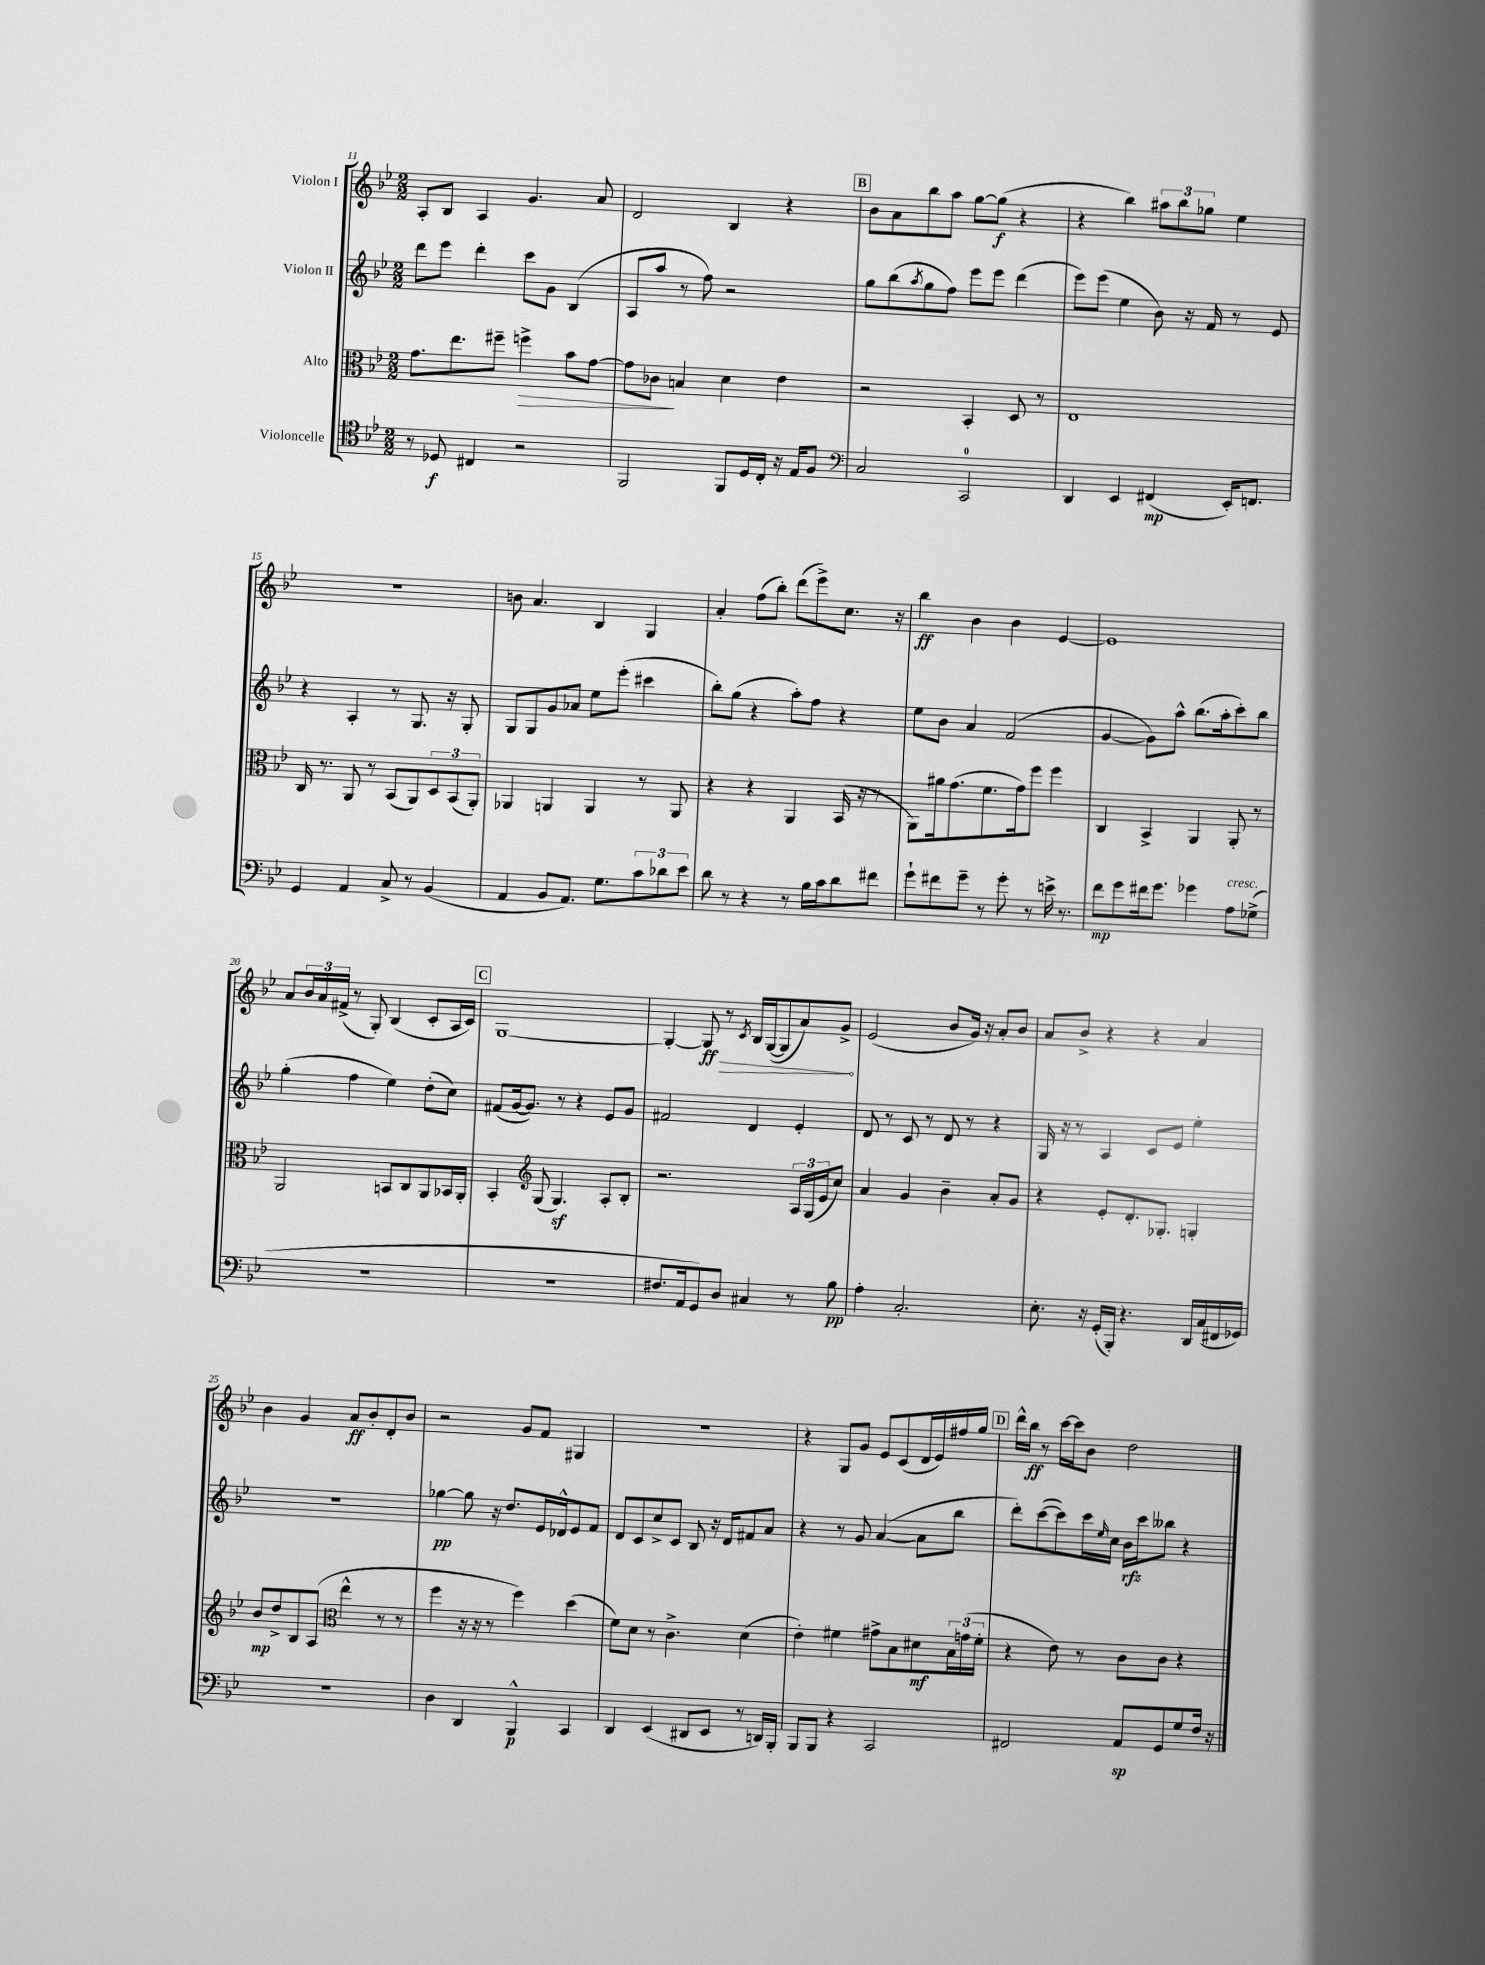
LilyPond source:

<<
\new StaffGroup <<
\new Staff = "s0" \with { instrumentName = "Violon I" } {
    \clef treble \key bes \major \numericTimeSignature \time 2/2
    a8-. bes8 a4 g'4. a'8 |
    d'2 bes4 r4 |
    \mark \markup { \box "B" } bes'8 a'8 bes''8 a''8 g''8~ g''8\f( r4 |
    r4 bes''4) \tuplet 3/2 { ais''8 bes''8 ges''8 } ees''4 |
    R1 |
    b'8 a'4. bes4 g4 |
    a'4-. f''8( bes''8-.) d'''8( ees'''8->) c''8. r16 |
    bes''4\ff bes'4 bes'4 ees'4~ |
    ees'1 |
    a'8 \tuplet 3/2 { bes'16 a'16 fis'16->( } r8 g8-.) bes4( c'8-. a16 c'16) |
    \mark \markup { \box "C" } g1~ |
    g4~-. \once \override Hairpin.circled-tip = ##t g8\ff\> r8 \acciaccatura { c'8 } bes16 g16~( g8 a'8) g'8->\! |
    ees'2( bes'8 g'16) r16 a'8-. bes'8 |
    a'8 bes'8-> r4 r4 a'4 |
    bes'4 g'4 a'8\ff bes'8-. d'8-. bes'8 |
    r2 g'8 f'8 gis4 |
    R1 |
    r4 g8 g'8 ees'8 c'8( d'16 ees'16) fis''16 g''16 |
    \mark \markup { \box "D" } d'''16-^ bes''16\ff r8 c'''16~ c'''16 bes'8 d''2 \bar "|." |
}
\new Staff = "s1" \with { instrumentName = "Violon II" } {
    \clef treble \key bes \major \numericTimeSignature \time 2/2
    d'''8 ees'''8 d'''4-. c'''8 g'8 bes4( |
    a8 a''8 r8 f''8) r2 |
    \mark \markup { \box "B" } g''8 bes''8( \acciaccatura { a''8 } g''8 f''8) ees'''8 ees'''8 d'''4( |
    ees'''8) ees'''8( ees''4 bes'8) r16 f'16 r8 ees'8 |
    r4 a4-. r8 g8. r16 g8-. |
    g8 g8 g'8 aes'8 ees''8 ees'''8-.( cis'''4 |
    bes''8-.) g''8( r4 a''8-.) f''8 r4 |
    ees''8 bes'8 a'4 f'2( |
    g'4~ g'8) a''8-^ bes''8.( a''16-. c'''8-.) bes''8 |
    g''4-.( f''4 ees''4) d''8-.( c''8) |
    \mark \markup { \box "C" } fis'8( g'16~ g'8.) r8 r4 ees'8 g'8 |
    fis'2 d'4 ees'4-. |
    d'8 r8 c'8 r8 d'8 r8 r4 |
    g16 r16 r8 a4 c'8 ees'8 ees''4-. |
    R1 |
    ges''4~\pp ges''8 r16 d''8. ees'16 des'16-^ ees'8 f'8 |
    d'8 c'8 c''8-> c'8 bes8 r16 d'16 fis'8 a'8 |
    r4 r8 g'8 a'4~( a'8 bes''8 |
    \mark \markup { \box "D" } d'''8-.) c'''8~( c'''8) c'''16 \grace { ees''16 } c''16 bes'16\rfz c'''16 beses''8 r4 \bar "|." |
}
\new Staff = "s2" \with { instrumentName = "Alto" } {
    \clef alto \key bes \major \numericTimeSignature \time 2/2
    g'8. ees''8. fis''8-- f''4->\> bes'8 g'8~ |
    g'8 ces'8\! b4 d'4 ees'4 |
    \mark \markup { \box "B" } r2 bes,4-. d8 r8 |
    ees1 |
    c16 r8. a,8 r8 bes,8( a,8) \tuplet 3/2 { d8 bes,8( a,8-.) } |
    aes,4 a,4 a,4 r8 a,8 |
    r4 r4 a,4 bes,16( r16 r8 |
    a,8) ais'16 g'8.( f'8. g'16) f''8 f''4 |
    c4 bes,4-> a,4 a,8-. r8 |
    a,2 b,8 c8 a,8 bes,16 a,16-. |
    \mark \markup { \box "C" } bes,4-. \clef treble g8( g4.\sf) a8-. bes8-. |
    r2. \tuplet 3/2 { a16 g16( ees'16 } c''8) |
    a'4 g'4 bes'4-- a'8-. g'8 |
    r4 ees'8-. d'8.-. ges8.-. g4-. |
    bes'8\mp d''8-> bes8 a8( \clef alto ees''4-^ r8 r8 |
    f''4 r16 r16 r8 f''4) d''4( |
    f'8) d'8 r8 c'4.-> d'4( |
    ees'4-.) fis'4 gis'8-> bes8 dis'8\mf \tuplet 3/2 { bes16 g'16( fis'16-. } |
    \mark \markup { \box "D" } r4 ees'8) r8 c'8 c'8 r4 \bar "|." |
}
\new Staff = "s3" \with { instrumentName = "Violoncelle" } {
    \clef tenor \key bes \major \numericTimeSignature \time 2/2
    r8 des8\f cis4 r2 |
    f,2 f,8 d16 c16-. r16 ees16 f8 |
    \mark \markup { \box "B" } \clef bass c2 c,2-0 |
    d,4 ees,4 fis,4\mp( ees,16-.) f,8. |
    g,4 a,4 c8-> r8 bes,4( |
    a,4 bes,8 a,8.) g8. \tuplet 3/2 { c'8 des'8 ees'8 } |
    d'8 r8 r4 r8 bes16 c'16 d'8 fis'8 |
    g'8-! fis'8 g'8-- r8 g'8-. r8 e'16-> r8. |
    f'8\mp g'8 fis'16 g'8. ges'4 a8^\markup { \italic "cresc." } ges8->( |
    r1 |
    \mark \markup { \box "C" } r1 |
    fis8. a,16 g,8) d8 cis4 r8 bes8\pp |
    a4-. c2.-. |
    ees8.-. r16 g,16-.( bes,,16-.) r4. d,16 c16( fis,16 ges,16) |
    r1 |
    d4 d,4 bes,,4-^\p c,4 |
    d,4 ees,4( dis,8 ees,8 r8 d,16) bes,,16-. |
    bes,,8 bes,,8 r4 c,2 |
    \mark \markup { \box "D" } fis,2 a,8\sp g,8 g8 f16 r16 \bar "|." |
}
>>
>>
\layout { \context { \Score currentBarNumber = #11 } }
